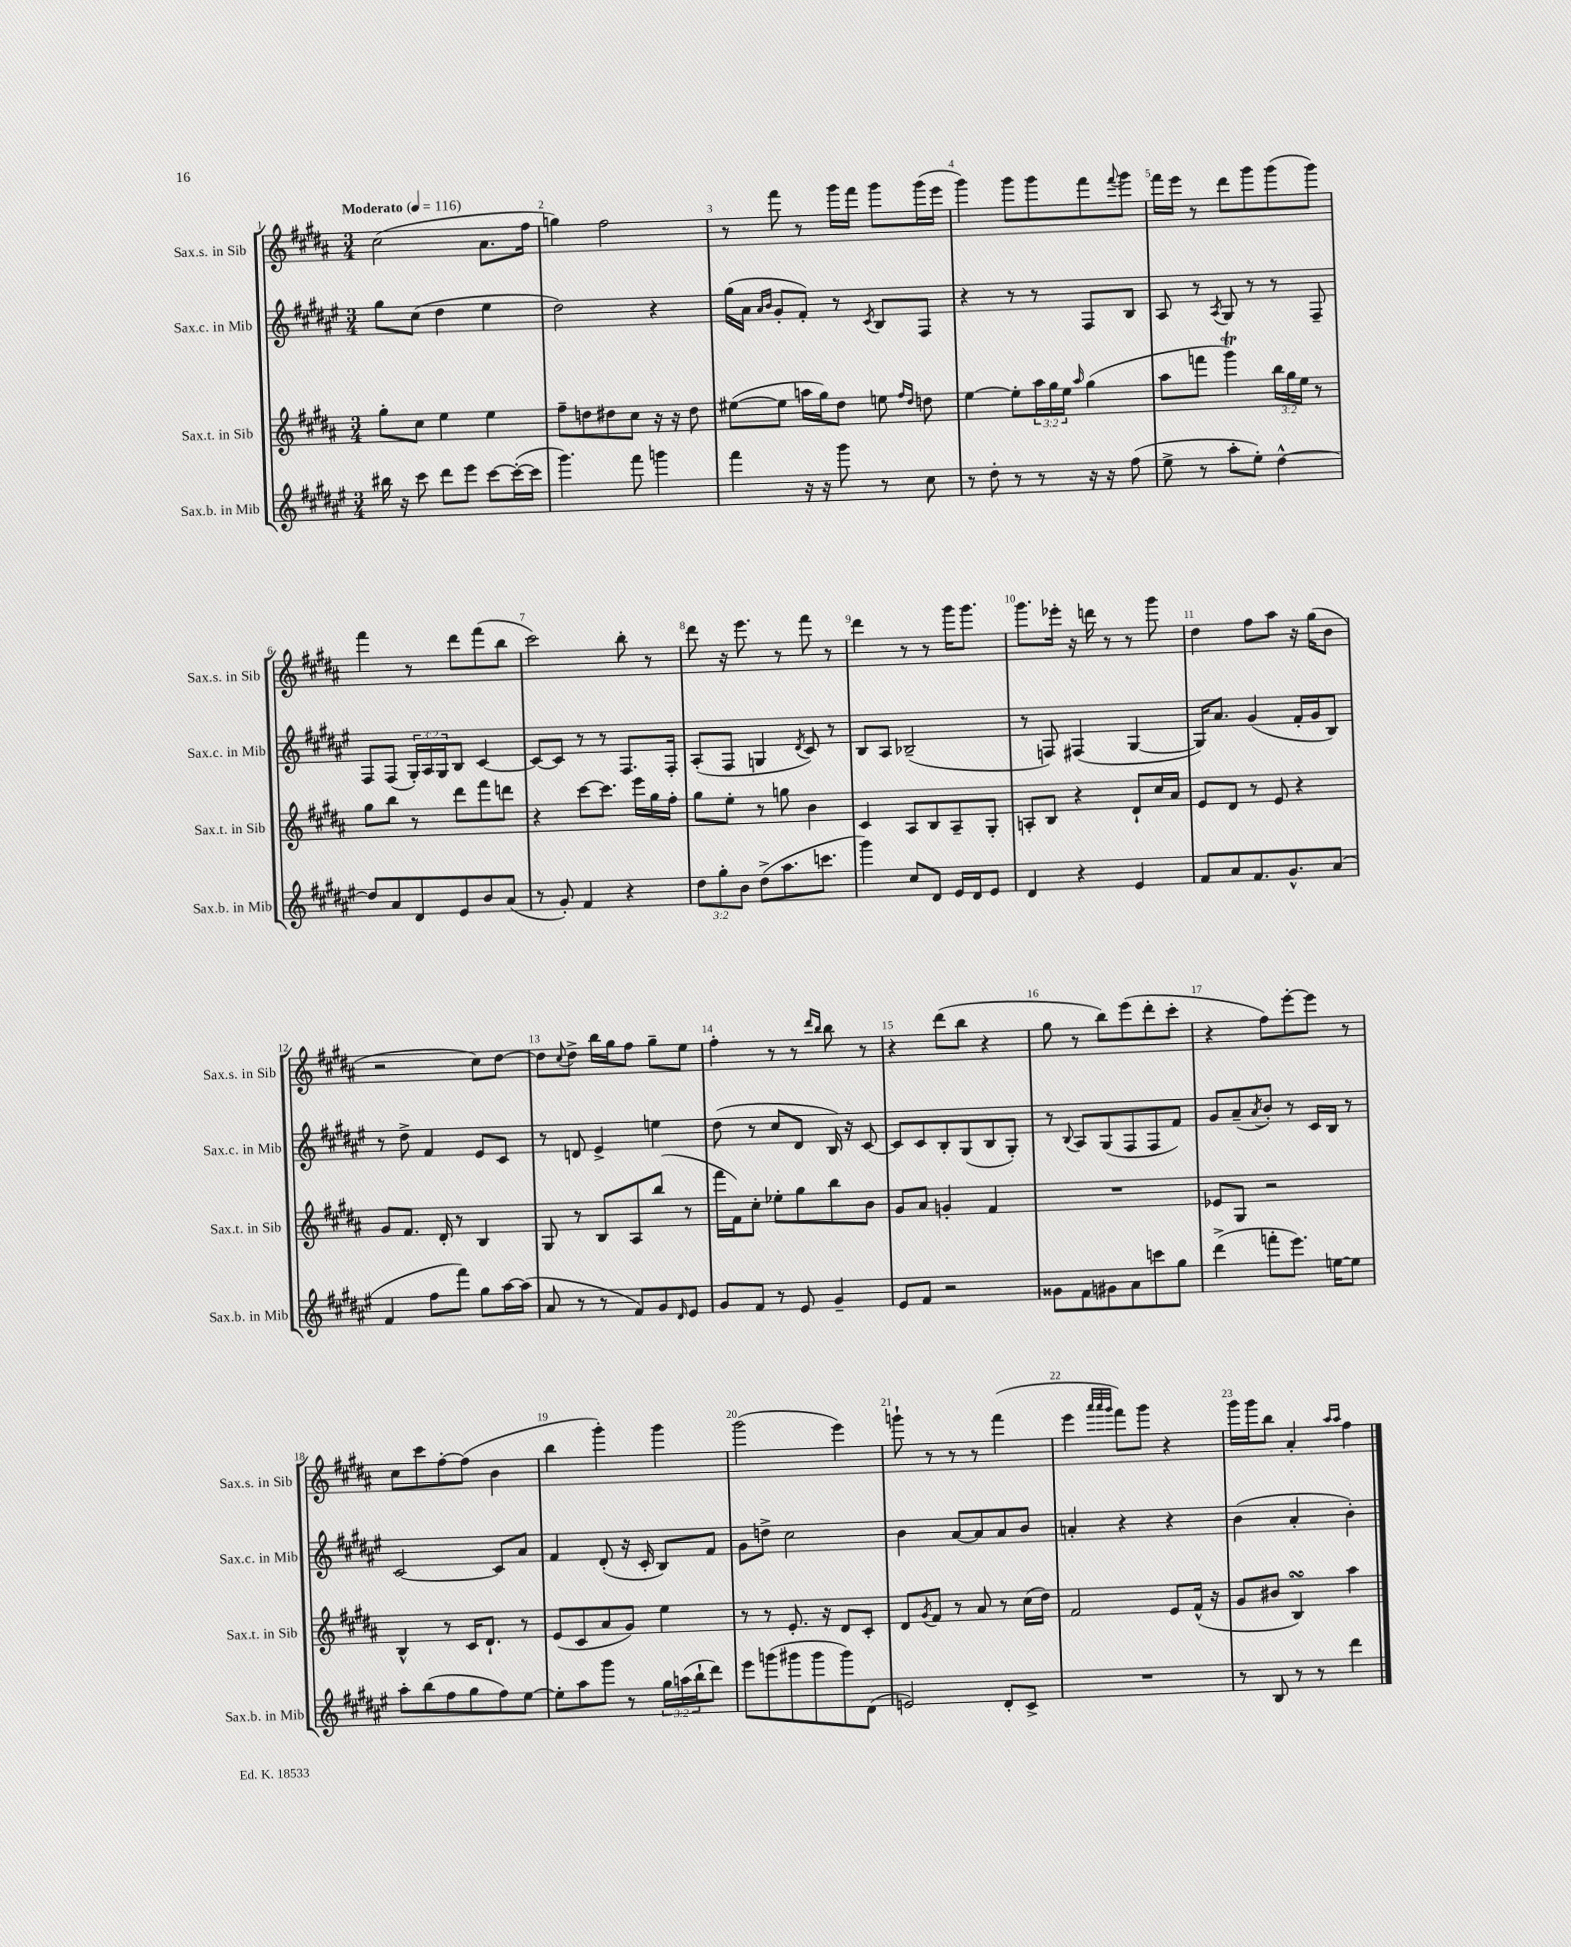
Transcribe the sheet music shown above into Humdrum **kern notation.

**kern	**kern	**kern	**kern
*staff4	*staff3	*staff2	*staff1
*clefG2	*clefG2	*clefG2	*clefG2
*k[f#c#g#d#a#e#]	*k[f#c#g#d#a#]	*k[f#c#g#d#a#e#]	*k[f#c#g#d#a#]
*M3/4	*M3/4	*M3/4	*M3/4
*MM116	*MM116	*MM116	*MM116
16bb#	8gg#'	8gg#	(2cc#
16r	.	.	.
8ccc#	8cc#	(8cc#	.
8ddd#	4ee	4dd#	.
8eee#	.	.	.
[8ccc#	4ee	4ee#	8.a#
(16ccc#'_	.	.	.
16ccc#]	.	.	16ff#
=	=	=	=
4.ggg#)	8ff#~	2dd#)	4gg)
.	8dd	.	.
.	8dd#	.	2ff#
8fff#	8cc#	.	.
4ggg	16r	4r	.
.	16r	.	.
.	8dd#	.	.
=	=	=	=
4fff#	([8ee#	(16gg#	8r
.	.	16a#	.
.	.	16qqa#	.
.	.	16qqb	.
.	8ee#]	8g#'	8fff#
16r	16aa	8f#')	8r
16r	16gg#)	.	.
8ggg#	8dd#	8r	16ggg#
.	.	.	16fff#
.	.	8qc#	.
8r	8ee	8B	8ggg#
.	16qqff#	.	.
.	16qqdd#	.	.
8cc#	8dd	8F#	(16ggg#
.	.	.	16eee
=	=	=	=
8r	[4ee	4r	4ggg#)
8dd#'	.	.	.
8r	8ee']	8r	8ggg#
8r	24aa#	8r	8ggg#
.	24gg#	.	.
.	24ee	.	.
.	16qqaa#	.	.
16r	(4gg#	8F#	8fff#
16r	.	.	.
.	.	.	8qqfff#
(8ff#	.	8B	8ggg#
=	=	=	=
8ee#^	8aa#	8A#	16fff#
.	.	.	16eee
8r	8fff	8r	8r
.	.	8qA#	.
8aa#'	4ggg#)	8G#	8ddd#
8ee#')	.	8r	8ggg#
[4dd#^^	24bb	8r	(8ggg#
.	24gg#	.	.
.	24ee	.	.
.	8r	8F#~	8ggg#)
=	=	=	=
8dd#]	8gg#	8F#	4fff#
8a#	8bb	(8F#	.
8d#	8r	24G#')	8r
.	.	24A#	.
.	.	24G#	.
8e#	8ddd#	8B	8ddd#
8b	8fff#	[4c#	(8fff#
(8a#	8ddd	.	8bb
=	=	=	=
8r	4r	8c#_	2ccc#)
8g#')	.	8c#]	.
4f#	[8ccc#	8r	.
.	8.ccc#]	8r	.
4r	.	8.F#	8bb'
.	16eee	.	.
.	16gg#	.	8r
.	16ff#'	16F#'	.
=	=	=	=
12dd#	8gg#	(8A#'	8ddd#
12gg#'	.	.	.
.	8ee'	8F#	16r
12b	.	.	.
.	.	.	8.eee
(8dd#^	8r	4G	.
8.aa#	8gg	.	8r
.	.	8qd#	.
.	4b	8c#)	8fff#
8.ccc	.	.	.
.	.	8r	8r
=	=	=	=
4ggg#)	4c#	8B	4ddd#
.	.	8A#	.
8cc#	8A#	(2B-~	8r
8d#	8B	.	8r
16e#	8A#~	.	16ggg#
16d#	.	.	8.ggg#
8e#	8G#'	.	.
=	=	=	=
4d#	8A'	8r	8.ggg#
.	8B	8F)	.
.	.	.	16eee-'
4r	4r	(4F#	16r
.	.	.	16ddd
.	.	.	8r
4e#	8d#`	[4G#	8r
.	16cc#	.	8ggg#
.	16a#	.	.
=	=	=	=
8f#	8e	16G#])	4dd#
.	.	8.a#	.
8a#	8d#	.	.
8.f#	8r	(4g#	8ff#
.	8e	.	8aa#
8.g#^^	.	.	.
.	4r	16f#'	16r
.	.	16g#	(16gg#
(8a#	.	8B)	8b
=	=	=	=
4f#	8g#	8r	2r
.	8.f#	8dd#^	.
8ff#	.	4f#	.
.	16d#'	.	.
8fff#)	8r	.	.
8gg#	4B	8e#	8cc#)
[16aa#	.	8c#	[8dd#
(16aa#]	.	.	.
=	=	=	=
8a#	8G#	8r	8dd#]
.	.	.	8qqcc#
8r	8r	8d	8dd#^
8r	8B	4e#^	16bb
.	.	.	16gg#
8f#)	8A#	.	8ff#
8g#	(8bb	4ee	8gg#~
16qqd#	.	.	.
8e#	8r	.	8ee
=	=	=	=
8g#	16fff#	(8dd#	4ff#'
.	16f#)	.	.
8f#	8cc#'	8r	.
8r	8ee-'	8cc#	8r
8e#	8gg#	8d#	8r
.	.	.	16qqddd#
.	.	.	16qqbb
4g#~	8bb	16B)	8bb
.	.	16r	.
.	8b	[8c#	8r
=	=	=	=
8e#	8g#	8c#]	4r
8f#	8a#	8c#	.
2r	4g'	8B'	(8ddd#
.	.	(8G#	8bb
.	4f#	8B	4r
.	.	8G#')	.
=	=	=	=
8g##	2.r	8r	8gg#
.	.	8qqB	.
8f#	.	8A#	8r
8g#	.	(8G#	8bb)
8a#	.	8F#	(8eee
8ccc	.	8F#	8ddd#'
8gg#	.	8f#)	8ccc#'
=	=	=	=
(4ddd#^	8e-	8g#	4r
.	8G#	(8a#~	.
.	.	8qa#	.
8fff'	2r	8b')	8ff#)
8.eee#)	.	8r	[8eee'
.	.	16c#	8eee]
[16ee	.	16B	.
8ee]	.	8r	8r
=	=	=	=
8aa#'	4B^^	[2c#	8cc#
(8bb	.	.	8ccc#
8ff#	8r	.	[8ff#'
8gg#	16c#	.	(8ff#]
.	8.d#`	.	.
8ff#)	.	8c#]	4b
[8ee#	8r	8a#	.
=	=	=	=
8ee#']	(8e	4f#	4bb
8aa#	8c#	.	.
8ggg#	8a#	(8d#'	4ggg#')
8r	8g#)	16r	.
.	.	16c#'	.
24gg#	4ee	8B)	4ggg#
(24aa	.	.	.
24bb`	.	.	.
8ddd#)	.	8f#	.
=	=	=	=
8eee#	8r	8g#	(2ggg#
(8ggg	8r	8dd^	.
8ggg#	8.e'	2cc#	.
8ggg#	.	.	.
.	16r	.	.
8ggg#)	8d#	.	4eee)
(8d#	8c#'	.	.
=	=	=	=
2e)	8d#	4b	8ggg`
.	8qg#	.	.
.	8f#	.	8r
.	8r	[8a#	8r
.	8a#	8a#]	8r
8d#'	8r	8a#	(4fff#
8c#^	(16cc#	8b	.
.	16dd#)	.	.
=	=	=	=
2.r	2f#	4a'	4eee
.	.	.	32qqaaa#
.	.	.	32qqaaa#
.	.	.	32qqggg#
.	.	4r	8fff#)
.	.	.	8ggg#
.	8e	4r	4r
.	(16f#^^	.	.
.	16r	.	.
=	=	=	=
8r	8g#	(4b	16ggg#
.	.	.	16ggg#
8B	8b#	.	8bb
8r	4B)	4a#'	4a#'
8r	.	.	.
.	.	.	16qqaa#
.	.	.	16qqaa#
4ddd#	4aa#	4b')	4ff#
==	==	==	==
*-	*-	*-	*-
